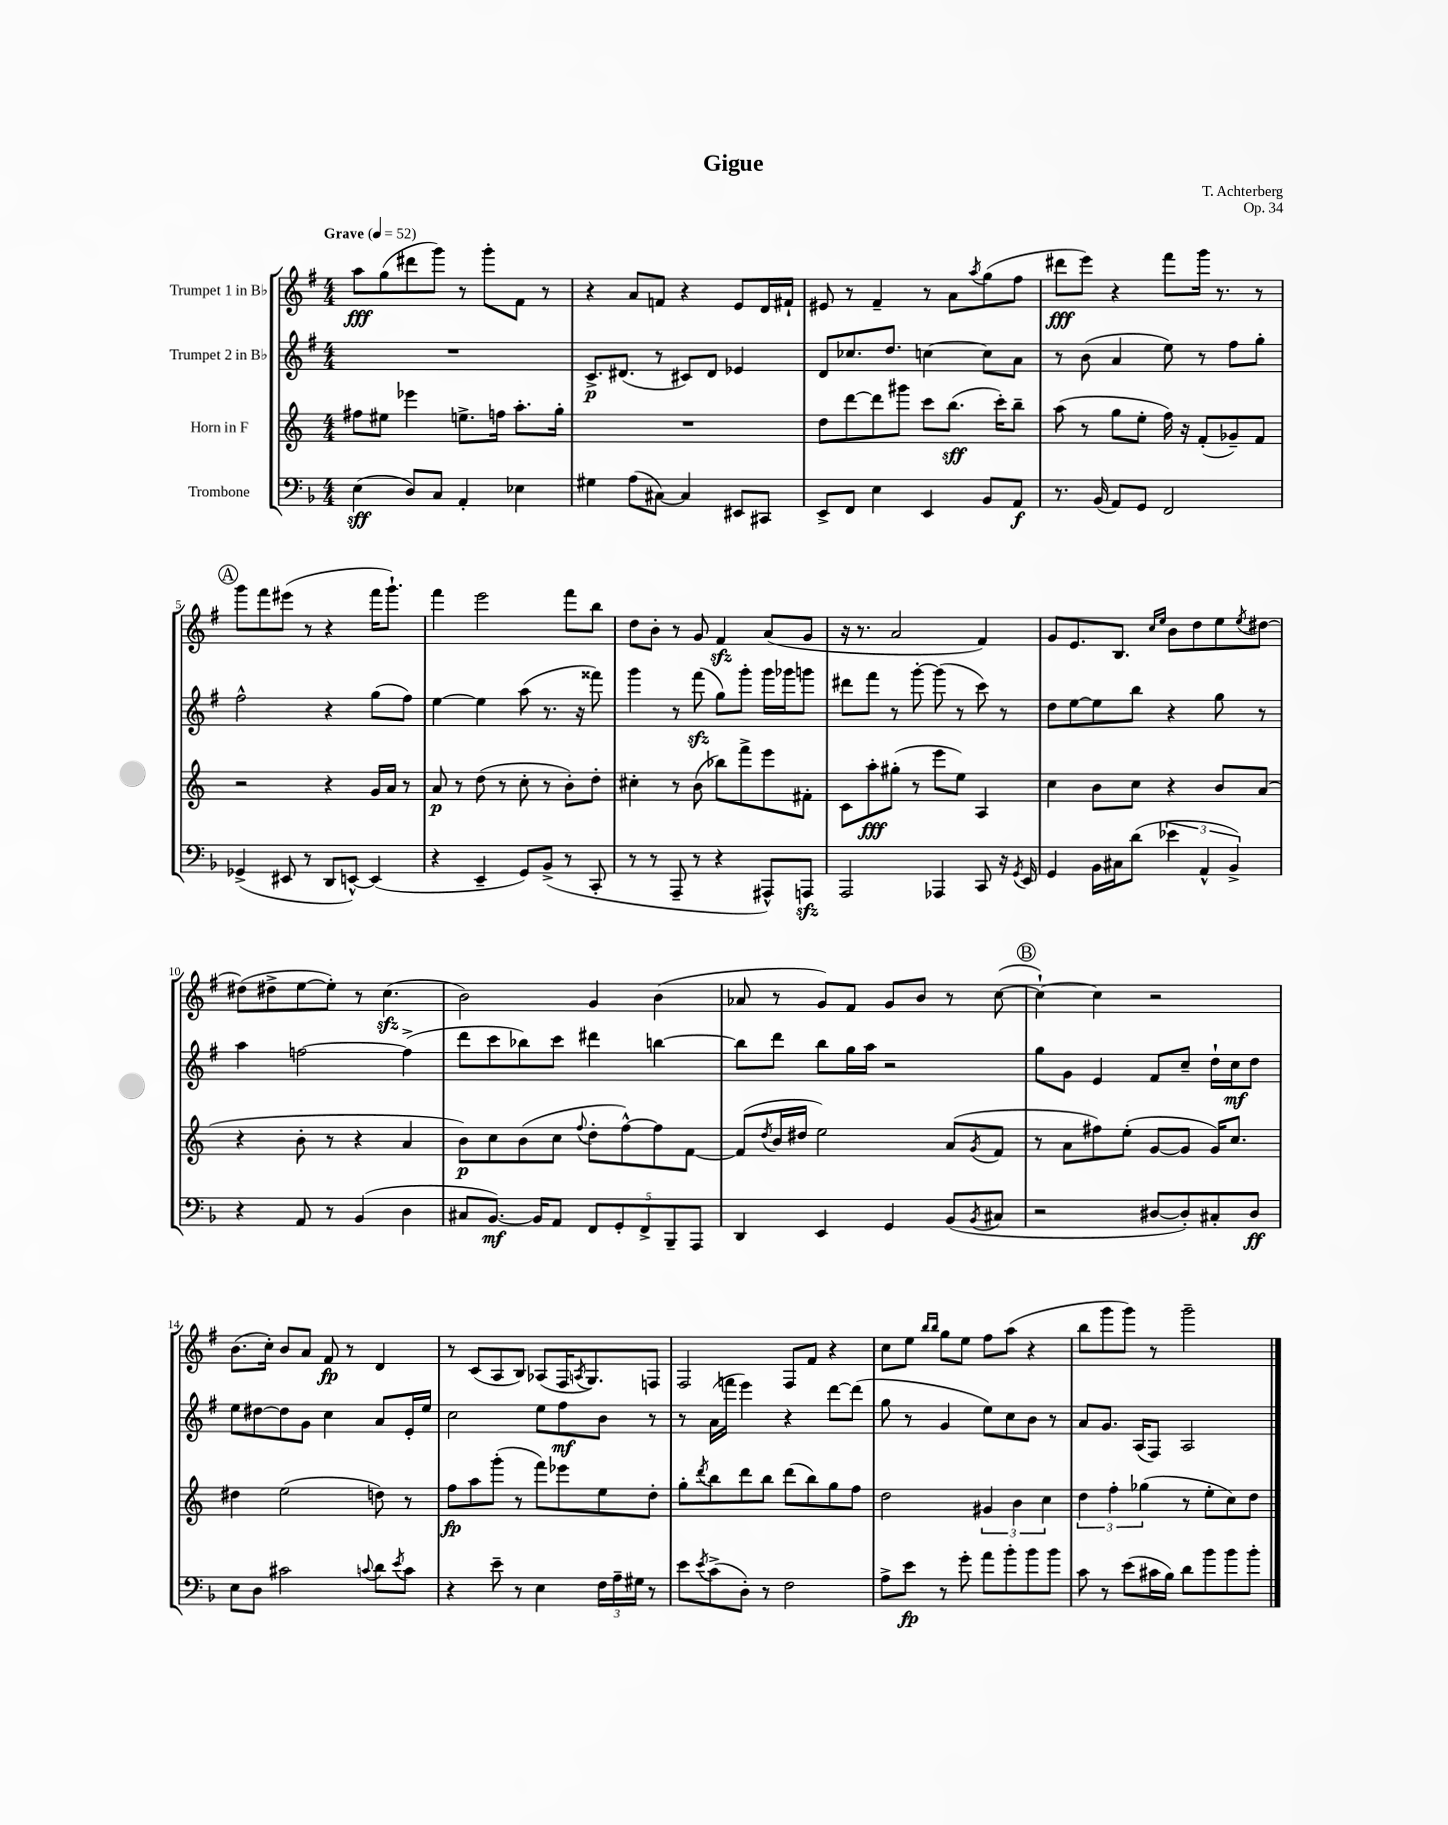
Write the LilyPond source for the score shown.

\header { title = "Gigue" composer = "T. Achterberg" opus = "Op. 34" }
<<
\new StaffGroup <<
\new Staff = "s0" \with { instrumentName = "Trumpet 1 in Bb" } {
    \clef treble \key g \major \numericTimeSignature \time 4/4 \tempo "Grave" 4 = 52
    a''8\fff g''8( dis'''8 g'''8) r8 g'''8-. fis'8 r8 |
    r4 a'8 f'8 r4 e'8 d'16 fis'16-! |
    eis'8 r8 fis'4-- r8 a'8 \acciaccatura { a''8 } g''8( fis''8 |
    dis'''8\fff e'''8) r4 fis'''8 g'''16 r8. r8 |
    \mark \markup { \circle "A" } g'''8 fis'''8 eis'''8( r8 r4 fis'''16 g'''8.-!) |
    fis'''4 e'''2 fis'''8 b''8 |
    d''8 b'8-. r8 g'8 fis'4\sfz a'8( g'8 |
    r16 r8. a'2 fis'4) |
    g'8 e'8. b8. \grace { c''16 e''16 } b'8 d''8 e''8 \acciaccatura { e''8 } dis''8~ |
    dis''8( dis''8-> e''8~ e''8-.) r8 c''4.\sfz( |
    b'2) g'4 b'4( |
    aes'8 r8 g'8) fis'8 g'8 b'8 r8 c''8~( |
    \mark \markup { \circle "B" } c''4~-!) c''4 r2 |
    b'8.( c''16-.) b'8 a'8 fis'8\fp r8 d'4 |
    r8 c'8( a8 b8) aes8( fis16 \acciaccatura { a8 } g8.) f8 |
    fis2 fis8 fis'8 r4 |
    c''8 e''8 \grace { b''16 b''16 } g''8 e''8 fis''8 a''8( r4 |
    b''8 g'''8 g'''8) r8 g'''2-- \bar "|." |
}
\new Staff = "s1" \with { instrumentName = "Trumpet 2 in Bb" } {
    \clef treble \key g \major \numericTimeSignature \time 4/4
    R1 |
    c'8.->\p dis'8.( r8 cis'8) dis'8 ees'4 |
    d'8 ces''8. d''8. c''4~ c''8 a'8 |
    r8 b'8( a'4 e''8) r8 fis''8 g''8-. |
    \mark \markup { \circle "A" } fis''2-^ r4 g''8( fis''8) |
    e''4~ e''4 a''8( r8. r16 fisis'''8) |
    g'''4 r8 fis'''8\sfz( g''8) g'''8-. g'''16 ges'''16 g'''8 |
    dis'''8 fis'''8 r8 g'''8~-. g'''8( r8 c'''8) r8 |
    d''8 e''8~ e''8 b''8 r4 g''8 r8 |
    a''4 f''2~ f''4->( |
    d'''8 c'''8 bes''8) c'''8 dis'''4 b''4~ |
    b''8 d'''8 b''8 g''16 a''16 r2 |
    \mark \markup { \circle "B" } g''8 g'8 e'4 fis'8 c''8-- d''16-! c''16\mf d''8 |
    e''8 dis''8~ dis''8 g'8 c''4 a'8 e'16-. e''16 |
    c''2 e''8 fis''8\mf b'8 r8 |
    r8 a'16( f'''16 e'''4) r4 d'''8~ d'''8( |
    g''8 r8 g'4 e''8) c''8 b'8 r8 |
    a'8 g'8. a16( fis8) a2 \bar "|." |
}
\new Staff = "s2" \with { instrumentName = "Horn in F" } {
    \clef treble \key c \major \numericTimeSignature \time 4/4
    fis''8 eis''8 ees'''4 e''8.-> f''16 a''8.-. g''16-. |
    R1 |
    d''8 d'''8~ d'''8 gis'''8 c'''8 b''8.\sff( c'''16-.) b''8-- |
    a''8( r8 g''8 e''8-. f''16) r16 f'8-.( ges'8--) f'8 |
    \mark \markup { \circle "A" } r2 r4 g'16 a'16 r8 |
    a'8\p r8 d''8( r8 c''8-. r8 b'8-.) d''8-. |
    cis''4-. r8 b'8( bes''8) f'''8-> e'''8 fis'8-. |
    c'8 a''8-.\fff gis''8-.( r8 e'''8 e''8) a4 |
    c''4 b'8 c''8 r4 b'8 a'8( |
    r4 b'8-. r8 r4 a'4 |
    b'8\p) c''8 b'8( c''8 \appoggiatura { f''8 } d''8-. f''8~-^) f''8 f'8~ |
    f'8( \acciaccatura { d''8 } b'16 dis''16 e''2) a'8( \acciaccatura { g'8 } f'8 |
    \mark \markup { \circle "B" } r8 a'8 fis''8) e''8-.( g'8~ g'8 g'16) c''8. |
    dis''4 e''2( d''8) r8 |
    f''8\fp a''8 g'''8-.( r8 f'''8) ees'''8 e''8 d''8-. |
    g''8-. \acciaccatura { d'''8 } b''8 d'''8 b''8 d'''8( b''8) g''8 f''8 |
    d''2 \tuplet 3/2 { gis'4 b'4 c''4 } |
    \tuplet 3/2 { d''4 f''4-. ges''4( } r8 e''8-. c''8) d''8 \bar "|." |
}
\new Staff = "s3" \with { instrumentName = "Trombone" } {
    \clef bass \key f \major \numericTimeSignature \time 4/4
    e4\sff( d8) c8 a,4-. ees4 |
    gis4 a8( cis8~) cis4 eis,8 cis,8 |
    e,8-> f,8 e4 e,4 bes,8 a,8\f |
    r8. bes,16( a,8) g,8 f,2 |
    \mark \markup { \circle "A" } ges,4->( eis,8 r8 d,8 e,8~-^) e,4( |
    r4 e,4-- g,8) bes,8->( r8 c,8-. |
    r8 r8 a,,8-- r8 r4 ais,,8-^) a,,8\sfz |
    a,,2 aes,,4 c,8 r16 \acciaccatura { g,8 } e,16 |
    g,4 bes,16 cis16 d'8( \tuplet 3/2 { ees'4 a,4-^ bes,4->) } |
    r4 a,8 r8 bes,4( d4 |
    cis8 bes,8.~\mf) bes,16 a,8 \tuplet 5/4 { f,8 g,8-. f,8-> bes,,8-- a,,8 } |
    d,4 e,4 g,4 bes,8( \acciaccatura { bes,8 } cis8 |
    \mark \markup { \circle "B" } r2 dis8~ dis8-.) cis8-. dis8\ff |
    e8 d8 cis'2 \appoggiatura { c'8 } d'8 \acciaccatura { e'8 } c'8 |
    r4 e'8-- r8 e4 \tuplet 3/2 { f16 a16-- gis16 } r8 |
    e'8 \acciaccatura { e'8 } c'8->( d8-.) r8 f2 |
    a8-> e'8\fp r8 g'8-. a'8 bes'8-. bes'8 bes'8 |
    c'8 r8 e'8( cis'16 bes16) d'8 bes'8 bes'8 bes'8-. \bar "|." |
}
>>
>>
